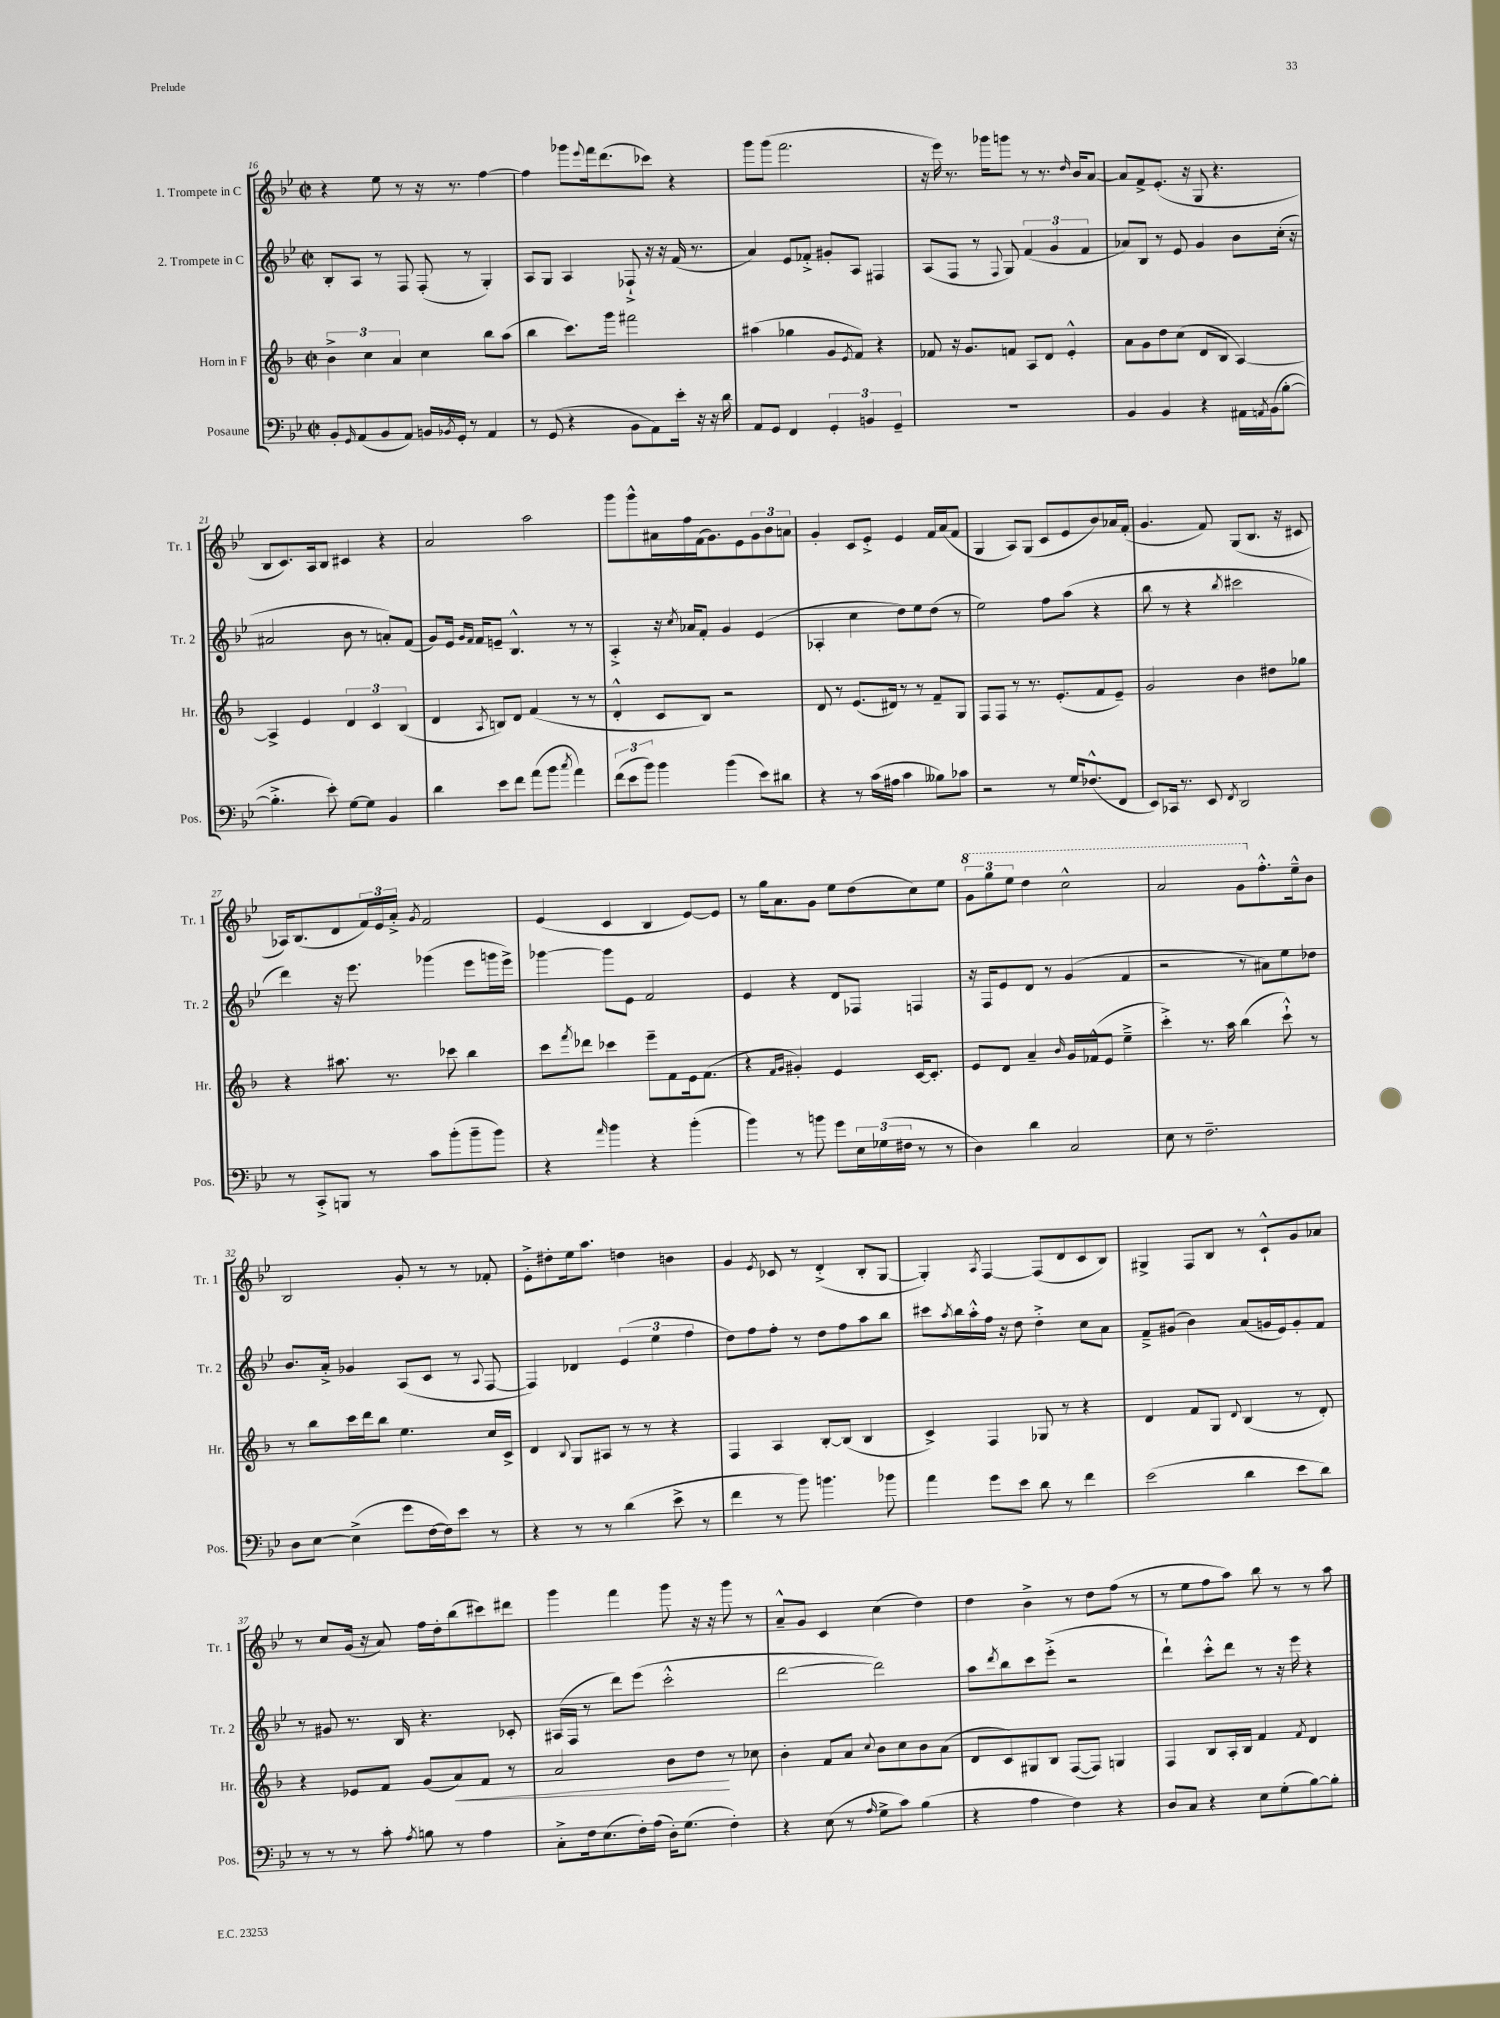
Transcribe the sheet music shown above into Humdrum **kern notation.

**kern	**kern	**kern	**kern
*staff4	*staff3	*staff2	*staff1
*clefF4	*clefG2	*clefG2	*clefG2
*k[b-e-]	*k[b-]	*k[b-e-]	*k[b-e-]
*M2/2	*M2/2	*M2/2	*M2/2
*met(c|)	*met(c|)	*met(c|)	*met(c|)
8BB-'/L	6b-^\	8B-'/L	4r
16qqGG/	.	.	.
(8AA/	.	8A/J	.
.	6cc\	.	.
8BB-/	.	8r	8ee-\
.	6a/	.	.
8AA/J)	.	8F/	8r
16BB/LL	4cc\	(8F'/	16r
8qBB-/	.	.	.
16GG'/JJ	.	.	8.r
8r	.	8r	.
4AA/	8bb-\L	4G'/)	[4ff\
.	(8aa\J	.	.
=	=	=	=
8r	4bb-\	8A/L	4ff\]
(8GG/	.	8G/J	.
4r	8.ccc\L)	4A/	8ggg-\L
.	.	.	8qqeee-/
.	.	.	16fff\k
.	16ggg\Jk	.	(8.ddd\
8BB-\L	2fff#\	8F-`^/	.
8AA\)	.	16r	8ccc-\J)
.	.	16r	.
16e-'\Jk	.	(16f/	4r
16r	.	8.r	.
16r	.	.	.
16d\	.	.	.
=	=	=	=
8AA/L	(4aa#\	4a/)	8ggg\L
8GG/J	.	.	(8ggg\J
4FF/	4gg-\	8e-/L	2.fff\
.	.	8f-'^/J	.
6GG'/	8g/L	8g#'/L	.
.	8qe/	.	.
.	8f/J)	8A/J	.
6BB/	.	.	.
.	4r	4F#/	.
6GG~/	.	.	.
=	=	=	=
1r	8f-/	(8A/L	16r
.	.	.	16eee-\)
.	16r	8F/J	8.r
.	8.g/L	.	.
.	.	8r	.
.	.	.	16ggg-\LK
.	.	8qqF/	.
.	8f/J	8G/)	8ggg\J
.	8A/L	(6f/	8r
.	8d/J	.	8.r
.	.	6g/	.
.	4e'^^/	.	.
.	.	.	16qqdd/
.	.	.	16b-/LK
.	.	6f/	.
.	.	.	[8a/J
=	=	=	=
4BB-/	8a\L	8a-/L)	8a/]L
.	8g\	8B-/J	8f^/
4BB-/	8dd\	8r	(8.e-'/J
.	(8cc\J	8e-/	.
.	.	.	16r
4r	8d/L	4g/	8G/
.	8B-/J	.	4.r
16AA#\LL	[4A/)	8b-\L	.
8qAA/	.	.	.
(16BB-\J	.	.	.
[8B-'\J	.	(16cc'\Jk	.
.	.	16r	.
=	=	=	=
4.B-'^\]	4A^/]	2a#/	8B-/L
.	.	.	8.c/)
.	4e/	.	.
.	.	.	16A/k
8e-'\)	.	.	8B-/J
[8G\L	6d/	8b-\	4c#/
8G\]J	.	8r	.
.	6c/	.	.
4BB-/	.	8a'/L)	4r
.	(6B-/	.	.
.	.	(8f/J	.
=	=	=	=
4d\	4d/	8g/L)	2a/
.	.	16e-/Jk	.
.	.	16qqg/LL	.
.	.	16qqf/JJ	.
.	.	16f/LK	.
.	8qA/	.	.
8e-\L	8B/L)	8e~/J	.
8f\J	8d/J	4.B-^^/	.
(8a\L	(4f/	.	2aa\
8b-\J	.	.	.
8qcc/	.	.	.
4a\)	8r	8r	.
.	8r	8r	.
=	=	=	=
(12f\L	4d'^^/	4A'^/	8ggg\L
12e-\	.	.	.
.	.	.	8ggg^^\
12b-\J)	.	.	.
4b-\	8c/L	16r	16a#\L
.	.	8qcc/	.
.	.	16a-/LK	16ff\
.	8B-/J)	8f'/J	(16f\J
.	.	.	8.g\)
(4b-\	2r	4g/	.
.	.	.	8e-\
8e-\L)	.	(4e-/	12g\
.	.	.	12b-\
8d#\J	.	.	.
.	.	.	12a\J
=	=	=	=
4r	8d/	4A-'/	4g'/
.	8r	.	.
8r	(8.e/L	4cc\	8c/L
(16c\LL	.	.	8e-'^/J
16A#\JJ	16d#/Jk)	.	.
4c\	8r	8dd\L)	4e-/
.	8r	8ee-\	.
8B--\L)	8f~/L	(8dd\J	16f/LL
.	.	.	(16a/J
8c-\J	8G/J	8r	8f/J
=	=	=	=
2r	8F/L	2ee-\)	4G/
.	8F/J	.	.
.	8r	.	8A/L)
.	8.r	.	(8G/J
8r	.	8ff\L	8c/L
.	(8.e'/L	.	.
16G/LK	.	(8aa\J	8e-/
(8.F-^^/	.	.	.
.	8f/	4r	8b-/)
8FF/J	8e~/J)	.	16a-/L
.	.	.	(16f'/JJ
=	=	=	=
8EE-/L)	2g/	8bb-\	4.g/
16CC-/Jk	.	8r	.
8.r	.	.	.
.	.	4r	.
8EE-/	.	.	8f/)
8qFF/	.	8qbb-/	.
2DD/	4b-\	2ccc#\	(8G/L
.	.	.	8.B-/J
.	8dd#\L	.	.
.	.	.	16r
.	8gg-\J	.	8c#/
=	=	=	=
8r	4r	4ddd\)	16A-/LK)
.	.	.	(8.B-/
8CC'^/L	.	.	.
8BBB/J	8.aa#\	16r	8d/
.	.	8.eee-\	.
8r	.	.	24f/L)
.	.	.	24e-/
.	8.r	.	.
.	.	.	24a'^/JJ
.	.	.	8qg/
8c\L	.	(4ggg-\	2f/
(8b-'\	8ccc-\	.	.
8b-~\	4bb-\	8eee-\L	.
8b-\J)	.	16ggg\L	.
.	.	16eee-^\JJ)	.
=	=	=	=
4r	8ccc\L	[4ggg-\	(4e-/
.	8qfff/	.	.
.	8ddd-\J	.	.
16qqa/	.	.	.
4b-\	4ccc-\	8ggg-\]L	4c/
.	.	8e-\J	.
4r	8eee~\L	2f/	4B-/
.	8f\	.	.
(4b-'\	16e\k	.	[8e-/L)
.	(8.f\J	.	.
.	.	.	8e-/]J
=	=	=	=
4b-\)	4r	4e-/	8r
.	.	.	16gg\LK
.	.	.	8.a\
.	16qqf/LL	.	.
.	16qqg/JJ	.	.
8r	4g#'/)	4r	.
8b\	.	.	8g\J
8g\L	4e/	8d/L	8ee-\L
24E-\L	.	8F-/J	(8dd\
(24G-\	.	.	.
24F#\JJ	.	.	.
8r	[16c/LK	4F/	8cc\)
.	8.c'/]J	.	.
8r	.	.	8ee-\J
=	=	=	=
4D\)	8e/L	16r	12gg\L
.	.	16F/LK	.
.	.	.	12ggg\
.	8d/J	8e-/	.
.	.	.	12eee-\J
4d\	4a~/	8d/J	4ddd\
.	.	8r	.
.	16qqb-/	.	.
2C/	16g/LL	(4g/	2ccc^^\
.	(16f-^^/J	.	.
.	8e/J	.	.
.	4ee~^\	4f/	.
=	=	=	=
8E-\	4ccc'^\)	2r	2aa/
8r	.	.	.
2.F~\	8.r	.	.
.	16aa\	.	.
.	(4bb-\	8r	8gg\L
.	.	8a#\L)	8.ff'^^\
.	8ccc`^^\)	8ee-\	.
.	.	.	16ee-~^^\k
.	8r	8dd-\J	8b-\J
=	=	=	=
8D\L	8r	8.b-/L	2B-/
[8E-\J	8bb-\L	.	.
.	.	16a'^/Jk	.
(4E-^\]	16ccc\L	4g-/	.
.	16ddd\J	.	.
.	8bb-\J	.	.
8g\L	4.ee\	(8A/L	8g'/
[16F\L	.	8c/J	8r
16F\]J)	.	.	.
8e-\J	.	8r	8r
.	.	8qqA/	.
8r	16cc/LL	[8F/	8f-'/
.	16c^/JJ	.	.
=	=	=	=
4r	4d/	4F/])	8e-'^\L
.	.	.	8dd#'\
.	8qqB-/	.	.
8r	8G/L	4d-/	16ee-\k
.	.	.	8.aa\J
8r	8A#/J	.	.
(4d\	8r	(6e-/	4dd\
.	8r	.	.
.	.	6ee-\	.
8e-^\	4r	.	4b\
.	.	6ff\	.
8r	.	.	.
=	=	=	=
4f\	4F/	8dd\L)	4g/
.	.	8ff\	.
.	.	.	8qe-/
8r	4A/	8ff'\J	8c-/
8b-\)	.	8r	8r
4.b\	[8B-'/L	8dd\L	(4d'^/
.	(8B-/]J	8ff\	.
.	4B-/	8aa\	8B-'/L
8b-\	.	8bb-\J	[8G/J
=	=	=	=
4a\	4c^/)	8ccc#\L	4G'/])
.	.	8qaa/	.
.	.	16bb-\L	.
.	.	16aa'^^\	.
.	.	.	8qA/
8g\L	4F/	16ff\JJ	[4F/
.	.	16r	.
8e-\J	.	8dd\	.
8d\	8G-/	4dd'^\	(8F/]L
8r	8r	.	8d/
4f\	4r	8cc\L	8c/
.	.	8a\J	8B-/J)
=	=	=	=
(2e-\	4d/	8f~^/L	4G#^/
.	.	(8g#/J	.
.	8f/L	4b-\)	8F/L
.	8G/J	.	8B-/J
.	8qqd/	.	.
4d\	(4B-/	(8a/L	8r
.	.	16g/L	8c`^^/L
.	.	16e-/J)	.
8e-\L	8r	8g'/	8g/
8d\J)	8d'/)	8f/J	8a-/J
=	=	=	=
8r	4r	8r	8r
8r	.	8g#/	8cc/L
8r	8e-/L	8.r	(16g/Jk
.	.	.	16r
8c'\	8f/J	.	8a/)
.	.	16B-/	.
8qA/	.	.	.
8B\	(8g/L	4.r	16ff\LL
.	.	.	16dd'\J
8r	8a/)	.	(8bb-\
4A\	8f/J	.	8ccc#\)
.	8r	8c-'/	8ddd#\J
=	=	=	=
8C'^\L	2a/	(16A#/LL	4ggg\
.	.	16F/JJ	.
16F\k	.	8r	.
(8.E-\	.	.	.
.	.	8ddd\L)	4fff\
16F'\L)	.	(8eee-\J	.
(16A\JJ	.	.	.
16D'\LK)	8b-\L	2ccc'^^\	8ggg\
(8.G\J	.	.	.
.	8dd\J	.	16r
.	.	.	16r
4F'\)	8r	.	8ggg\
.	8cc-\	.	8r
=	=	=	=
4r	4b-'\	[2ddd\	8a~^^/L
.	.	.	8g/J
(8E-\	8f/L	.	4c/
8r	8a/J	.	.
16qqA/	8qqcc/	.	.
8G^\L	8b-\L	2ddd\])	(4cc\
8c\J)	8cc\	.	.
(4B-\	8b-\	.	4dd\)
.	(8a\J	.	.
=	=	=	=
4r	8d/L	8aa\L	4dd\
.	.	8qddd/	.
.	8c/)	8bb-\	.
4A\	8G#/	8ccc\	4b-^\
.	8B-/J	(8eee-'^\J	.
4F\)	([8F/L	2r	8r
.	8F/]J)	.	8dd\L
4r	4G/	.	(8ff\J
.	.	.	8r
=	=	=	=
8D/L	4F/	4ddd`\)	8r
8C/J	.	.	8ee-\L
4r	8B-/L	8ccc'^^\L	8ff\
.	16A'/L	8ddd\J	8aa\J)
.	16B-/JJ	.	.
8E-\L	4f/	8r	8bb-\
(8G'\	.	16r	8r
.	.	16eee-\	.
.	8qf/	.	.
[8B-\)	4d/	4r	8r
8B-'\]J	.	.	8aa\
==	==	==	==
*-	*-	*-	*-
